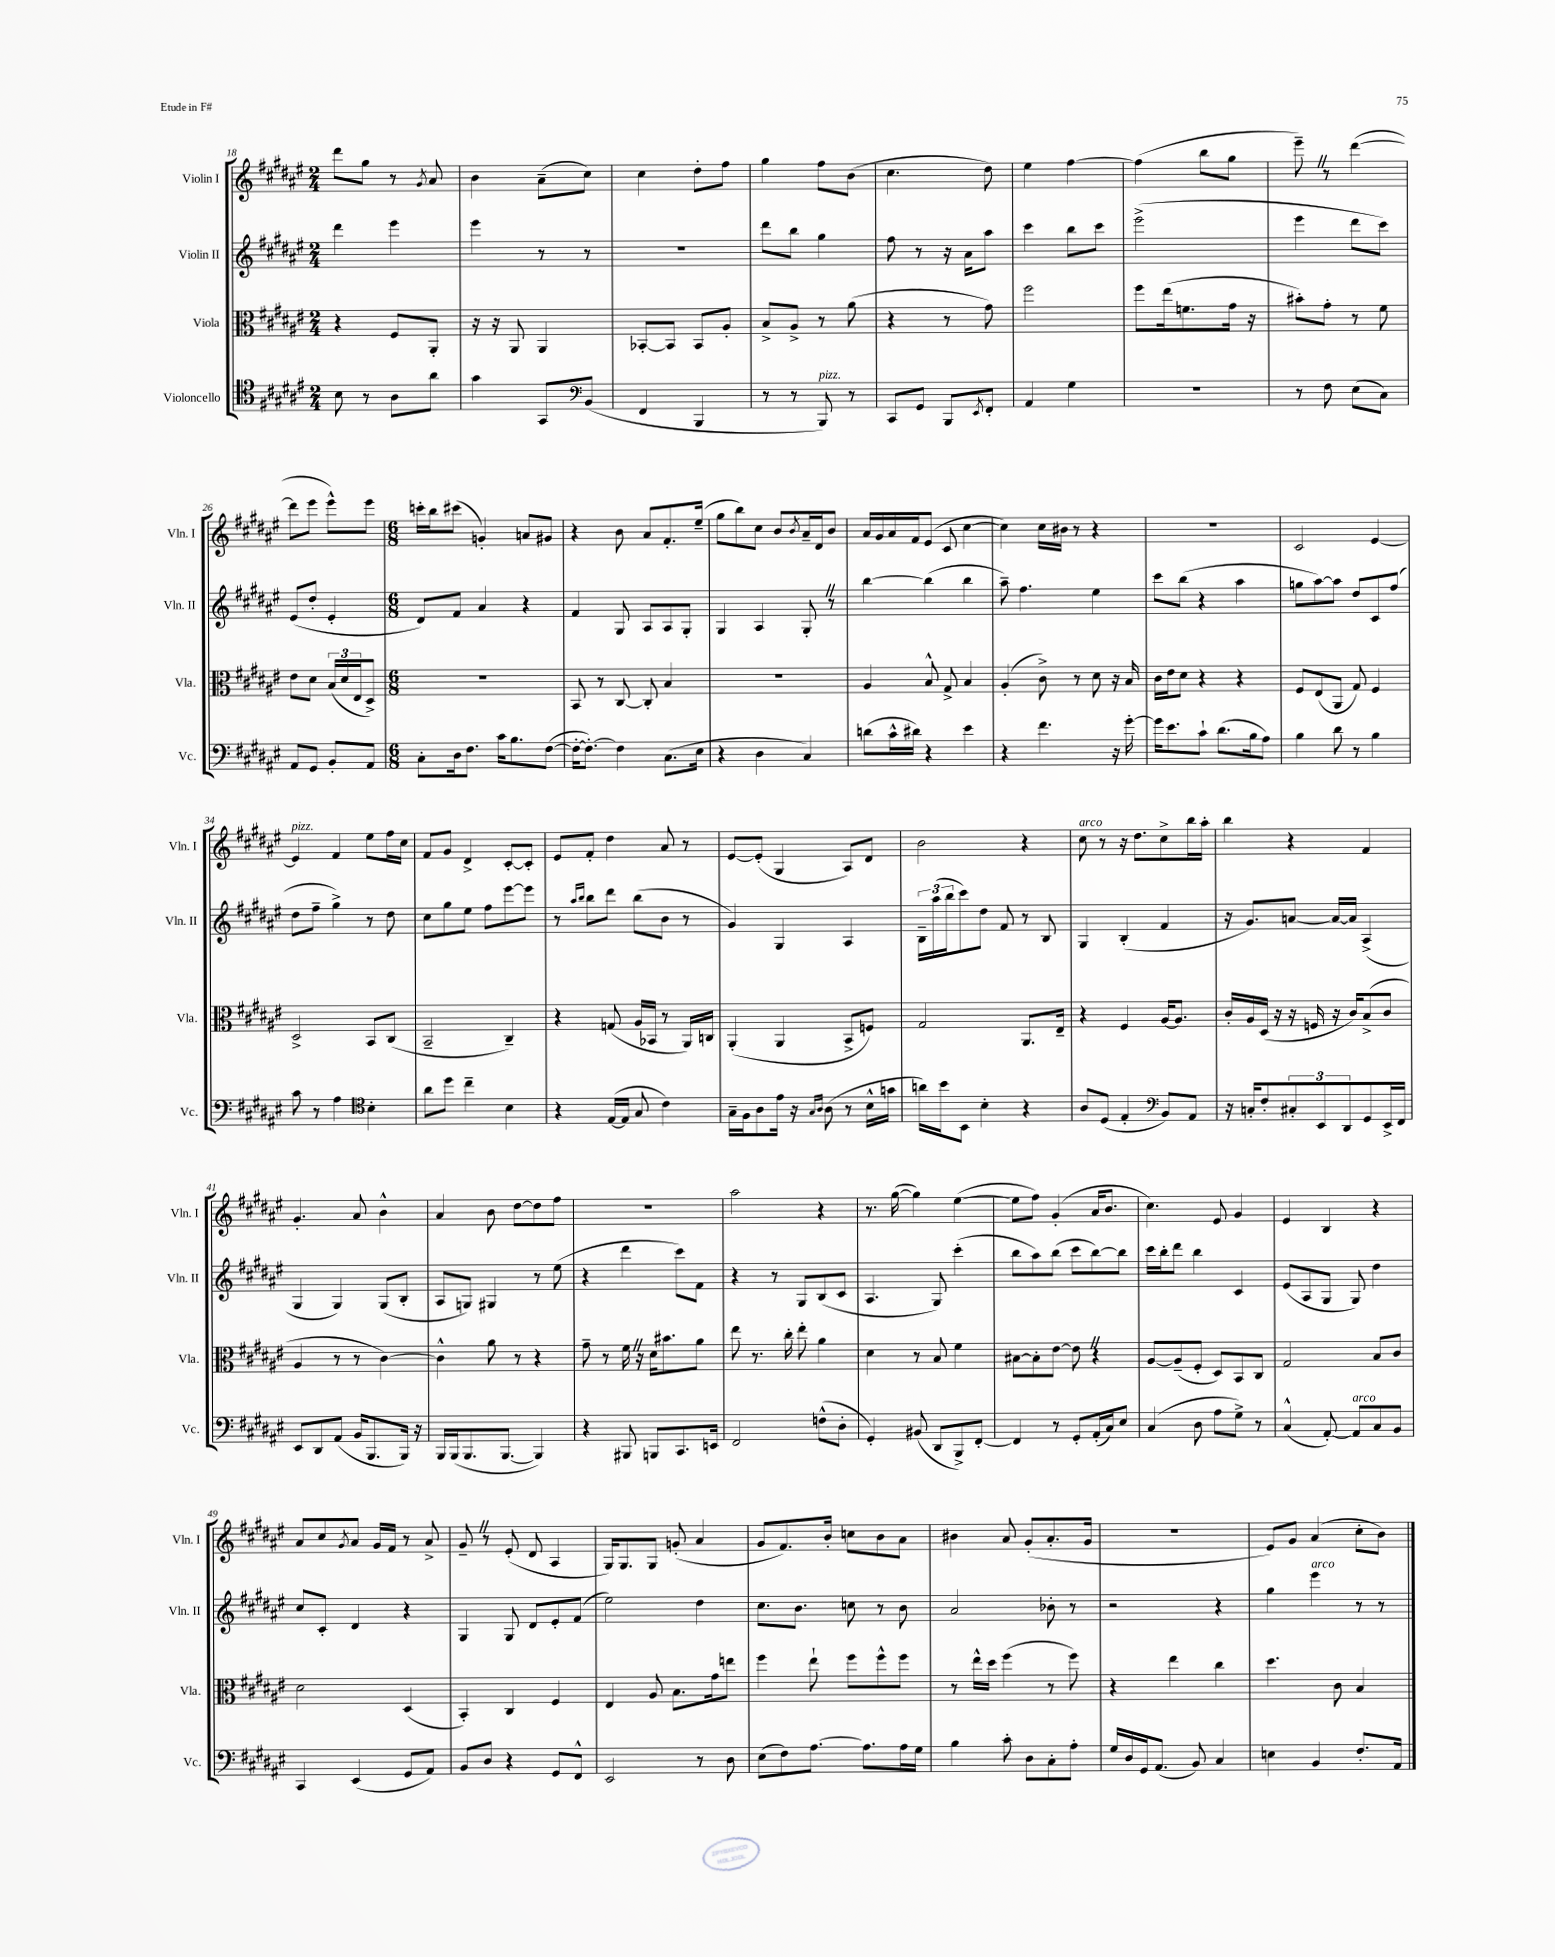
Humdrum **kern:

**kern	**kern	**kern	**kern
*staff4	*staff3	*staff2	*staff1
*clefC4	*clefC3	*clefG2	*clefG2
*k[f#c#g#d#a#e#]	*k[f#c#g#d#a#e#]	*k[f#c#g#d#a#e#]	*k[f#c#g#d#a#e#]
*M2/4	*M2/4	*M2/4	*M2/4
8B\	4r	4ddd#\	8ddd#\L
8r	.	.	8gg#\J
8A#\L	8F#/L	4eee#\	8r
.	.	.	8qg#/
8a#\J	8AA#'/J	.	8a#/
=	=	=	=
4g#\	16r	4eee#\	4b\
.	16r	.	.
.	8AA#/	.	.
8GG#/L	4AA#/	8r	(8a#~\L
(8BB/J	.	8r	8cc#\J)
=	=	=	=
*clefF4	*	*	*
4FF#/	[8BB-'/L	2r	4cc#\
.	8BB-/]J	.	.
4BBB/	8BB-/L	.	8dd#'\L
.	8A#'/J	.	8ff#\J
=	=	=	=
8r	8B^/L	8ddd#\L	4gg#\
8r	8A#^/J	8bb\J	.
8BBB/)	8r	4gg#\	8ff#\L
8r	(8a#\	.	(8b\J
=	=	=	=
8CC#/L	4r	8ff#\	4.cc#\
8GG#/J	.	8r	.
8BBB/L	8r	16r	.
.	.	16a#\LK	.
8qEE#/	.	.	.
8FF#'/J	8g#\)	8aa#\J	8dd#\)
=	=	=	=
4AA#/	2ff#\	4ccc#\	4ee#\
4G#\	.	8bb\L	[4ff#\
.	.	8ccc#\J	.
=	=	=	=
2r	8ff#\L	(2eee#^\	(4ff#\]
.	(16ee#\k	.	.
.	8.f\	.	.
.	.	.	8bb\L
.	16g#\Jk	.	8gg#\J
.	16r	.	.
=	=	=	=
8r	8b#'\L)	4eee#\	8eee#~\)
8F#\	8g#'\J	.	8r
(8E#\L	8r	8ddd#\L	([4ddd#\
8C#\J)	8f#\	8ccc#\J)	.
=	=	=	=
8AA#/L	8e#\L	(8e#/L	8ddd#\]L
8GG#/J	8d#\J	8dd#'/J	8eee#\J
8BB'/L	(24B/LL	4e#'/	8eee#^^\L)
.	24d#/	.	.
.	24E#/J	.	.
8AA#/J	8D#^/J)	.	8eee#\J
=	=	=	=
*M6/8	*M6/8	*M6/8	*M6/8
8C#'\L	2.r	8d#/L)	16ccc'\LL
.	.	.	16bb\J
16D#\k	.	8f#/J	(8ccc#\J
8.F#\J	.	.	.
.	.	4a#/	4g'/)
16c#\LK	.	.	.
8.B\	.	.	.
.	.	4r	8a/L
([8F#\J	.	.	8g#/J
=	=	=	=
16F#'\_LK	8BB/	4f#/	4r
8.F#'\_J)	.	.	.
.	8r	.	.
4F#\]	[8C#/	8G#/	8b\
.	8C#'/]	8A#/L	8a#/L
(8.C#\L	4B/	8A#/	8.f#'/
.	.	8G#'/J	.
16E#\Jk	.	.	(16ee#~/Jk
=	=	=	=
4r	2.r	4G#/	8gg#\L
.	.	.	8bb\)
4D#\	.	4A#/	8cc#\J
.	.	.	8b/L
.	.	.	8qb/
4C#/)	.	8G#'/	16a#~/L
.	.	.	16d#/J
.	.	8r	8b/J
=	=	=	=
(8d\L	4A#/	[4bb\	16a#/LL
.	.	.	16g#/
16c#^^\L	.	.	16a#/
16d#\JJ)	.	.	16f#/J
4r	8B^^/	(4bb\]	(8e#/J
.	8G#^/	.	8c#/
4e#\	4B/	4bb\	[4cc#\
=	=	=	=
4r	(4A#'/	8aa#~\)	4cc#\])
.	.	4.ff#\	.
4.f#\	8c#^\)	.	16cc#\LL
.	.	.	16b#\JJ
.	8r	.	8r
.	8d#\	4ee#\	4r
16r	16r	.	.
[16g#'\	16B/	.	.
=	=	=	=
16g#\]LK	16c#\LL	8ccc#\L	2.r
8.e#\	16e#\J	.	.
.	8d#\J	(8bb\J	.
8c#`\J	4r	4r	.
(8.d#\L	.	.	.
.	4r	4aa#\	.
16B\k	.	.	.
8A#\J)	.	.	.
=	=	=	=
4B\	8F#/L	8gg\L	2c#/
.	(8E#/	[8aa#\)	.
8d#\	8AA#/J	8aa#\]J	.
8r	8G#/)	8dd#/L	.
4B\	4F#/	8c#/	[4e#/
.	.	(8ff#/J	.
=	=	=	=
8c#\	2D#^/	8dd#\L	4e#/]
8r	.	8ff#~\J	.
4A#\	.	4gg#^\)	4f#/
4B'\	8BB/L	8r	8ee#\L
.	(8C#/J	8dd#\	16ff#\L
.	.	.	16cc#\JJ
=	=	=	=
*clefC4	*	*	*
8a#\L	2BB~/	8cc#\L	8f#/L
8dd#\J	.	8gg#\	8g#/J
4cc#~\	.	8ee#\J	4d#^/
.	.	8ff#\L	.
4B\	4C#~/)	[8eee#\	[8c#'/L
.	.	8eee#\]J	8c#'/]J
=	=	=	=
4r	4r	8r	8e#/L
.	.	16qqaa#/LL	.
.	.	16qqbb/JJ	.
.	.	8bb\L	8f#'/J
([16E#/LL	(8G/	8ddd#\J	4dd#\
16E#/]JJ	.	.	.
8G#/	16A#/LL	(8bb\L	.
.	16BB-/JJ	.	.
4c#\)	8r	8b\J	8a#/
.	16AA#/LL)	8r	8r
.	16C/JJ	.	.
=	=	=	=
16G#~\LL	(4AA#'/	4g#/)	[8e#/L
16F#\J	.	.	.
8A#\	.	.	(8e#'/]J
16e#\Jk	4AA#/	4G#/	4G#/
16r	.	.	.
16qqG#/LL	.	.	.
16qqA#/JJ	.	.	.
(8A#\	.	.	.
8r	8BB^/L	4A#/	8A#/L)
16B^^\LL	8F/J)	.	8d#/J
16g\JJ	.	.	.
=	=	=	=
16a\LL)	2G#/	24B~\LL	2b\
.	.	(24aa#\	.
16b\J	.	.	.
.	.	24bb\J	.
8BB\J	.	8ccc#\)	.
4B'\	.	8dd#\J	.
.	.	8f#/	.
4r	8.AA#/L	8r	4r
.	.	8B/	.
.	16E#~/Jk	.	.
=	=	=	=
8A#/L	4r	4G#/	8cc#\
(8D#/J	.	.	8r
4E#'/	4F#/	(4B'/	16r
.	.	.	8.dd#\L
*clefF4	*	*	*
8BB/L)	[16A#/LK	4f#/	8cc#^\
.	8.A#/]J	.	.
8AA#/J	.	.	16bb\L
.	.	.	16aa#'\JJ
=	=	=	=
16r	16c#'/LL	16r	4bb\
16C'/LK	16A#/	8.g#/L)	.
8F#'/	(16D#/JJ	.	.
.	16r	.	.
12C#'/	16r	[8a/J	4r
.	16F/	.	.
12EE#/	.	.	.
.	16r	16a/_LL	.
12DD#/	.	.	.
.	16c#/LK)	16a/]JJ	.
8GG#/	(8B^/	(4A#^/	4f#/
16EE#^/L	8c#/J	.	.
16FF#/JJ	.	.	.
=	=	=	=
8EE#/L	4A#/	4G#/	4.g#'/
8DD#/	.	.	.
(8AA#/J	8r	4G#/)	.
16BB/LK	8r	.	8a#/
8.BBB/	.	.	.
.	[4c#\)	(8G#/L	4b^^\
16BBB/Jk)	.	8B'/J	.
16r	.	.	.
=	=	=	=
16BBB/LL	4c#^^\]	8A#/L	4a#/
(16BBB/J	.	.	.
8.BBB/	.	8G/J)	.
.	8a#\	4G#/	8b\
[8.BBB/J	.	.	.
.	8r	.	[8dd#\L
4BBB/])	4r	8r	8dd#\]
.	.	(8ee#\	8ff#\J
=	=	=	=
4r	8g#~\	4r	2.r
.	8r	.	.
8BBB#/	16f#\	4ddd#\	.
.	16r	.	.
8BBB/L	16d#\LK	.	.
.	8.b#\	.	.
8.CC#/	.	8ccc#\L)	.
.	8a#\J	8f#\J	.
16EE/Jk	.	.	.
=	=	=	=
2FF#/	8ee#\	4r	2aa#\
.	8.r	.	.
.	.	8r	.
.	16cc#'\	.	.
.	8ee#'\	8G#/L	.
(8F^^\L	4a#\	(8B/	4r
8D#'\J	.	8c#/J	.
=	=	=	=
4GG#'/)	4d#\	4.A#/	8.r
.	.	.	([16gg#\
(8BB#/	8r	.	4gg#\])
8DD#/L	8B/	8G#/)	.
8BBB^/)	4f#\	(4ccc#'\	([4ee#\
[8FF#'/J	.	.	.
=	=	=	=
4FF#/]	[8B#\L	8bb\L	8ee#\]L
.	8B#'\]	8aa#\)	8ff#\J)
8r	[8e#\J	(8bb\J	(4g#'/
8GG#'/L	8e#\]	8ccc#\L	.
(16AA#'/L	4r	[8bb\)	16a#/LK
16C#/J)	.	.	8.b/J
8E#/J	.	8bb\]J	.
=	=	=	=
(4C#/	[8A#/L	16ccc#\LL	4.cc#\)
.	.	16bb'\J	.
.	(8A#~/]	8ddd#\J	.
8D#\	8F#'/J	4bb\	.
8A#\L	8D#/L)	.	8e#/
8G#^\J)	8BB/	4c#/	4g#/
8r	8C#/J	.	.
=	=	=	=
(4C#^^/	2G#/	(8e#/L	4e#/
.	.	8A#/	.
[8AA#'/)	.	8G#/J	4B/
8AA#/]L	.	8G#/)	.
8C#/	8B/L	4dd#\	4r
8BB/J	8c#/J	.	.
=	=	=	=
4CC#/	2d#\	8cc#/L	8a#/L
.	.	8c#'/J	8cc#/
.	.	.	8qg#/
(4EE#/	.	4d#/	8a#/J
.	.	.	16g#/LL
.	.	.	16f#/JJ
8GG#/L	(4D#/	4r	8r
8AA#/J)	.	.	8a#^/
=	=	=	=
8BB/L	4BB'/)	4G#/	8g#~/
8D#/J	.	.	8r
4r	4C#/	8G#/	(8e#'/
.	.	8d#/L	8d#/
8GG#/L	4F#/	8e#'/	4A#/
8FF#^^/J	.	(8f#/J	.
=	=	=	=
2EE#/	4E#/	2ee#\)	16G#/LK)
.	.	.	8.G#/
.	8A#/	.	8G#/J
.	8.B\L	.	(8g'/
8r	.	4dd#\	4a#/
.	16g#\k	.	.
8D#\	8ee\J	.	.
=	=	=	=
(8E#\L	4ff#\	8.cc#\L	8g#/L
8F#\)	.	.	8.f#/)
.	.	8.b\J	.
[8.A#\J	8ee#`\	.	.
.	.	.	16b'/Jk
.	8ff#\L	8cc\	8cc\L
8.A#\]L	.	.	.
.	8ff#^^\	8r	8b\
16A#\L	8ff#\J	8b\	8a#\J
16G#\JJ	.	.	.
=	=	=	=
4B\	8r	2a#/	4b#\
.	16ee#^^\LL	.	.
.	16dd#\JJ	.	.
8c#'\	(4ff#\	.	8a#/
8D#\L	.	.	(8g#'/L
8C#'\	8r	8b-'\	8.a#'/
8A#'\J	8ff#\)	8r	.
.	.	.	16g#/Jk
=	=	=	=
16G#/LL	4r	2r	2.r
16D#/	.	.	.
16GG#/J	.	.	.
(8.AA#/J	.	.	.
.	4ee#\	.	.
8BB/)	.	.	.
4C#/	4cc#\	4r	.
=	=	=	=
4E\	4.dd#\	4gg#\	8e#/L)
.	.	.	8g#/J
4BB/	.	4eee#\	(4a#/
.	8c#\	.	.
8.F#'/L	4B/	8r	8cc#'\L
.	.	8r	8b\J)
16AA#/Jk	.	.	.
==	==	==	==
*-	*-	*-	*-
